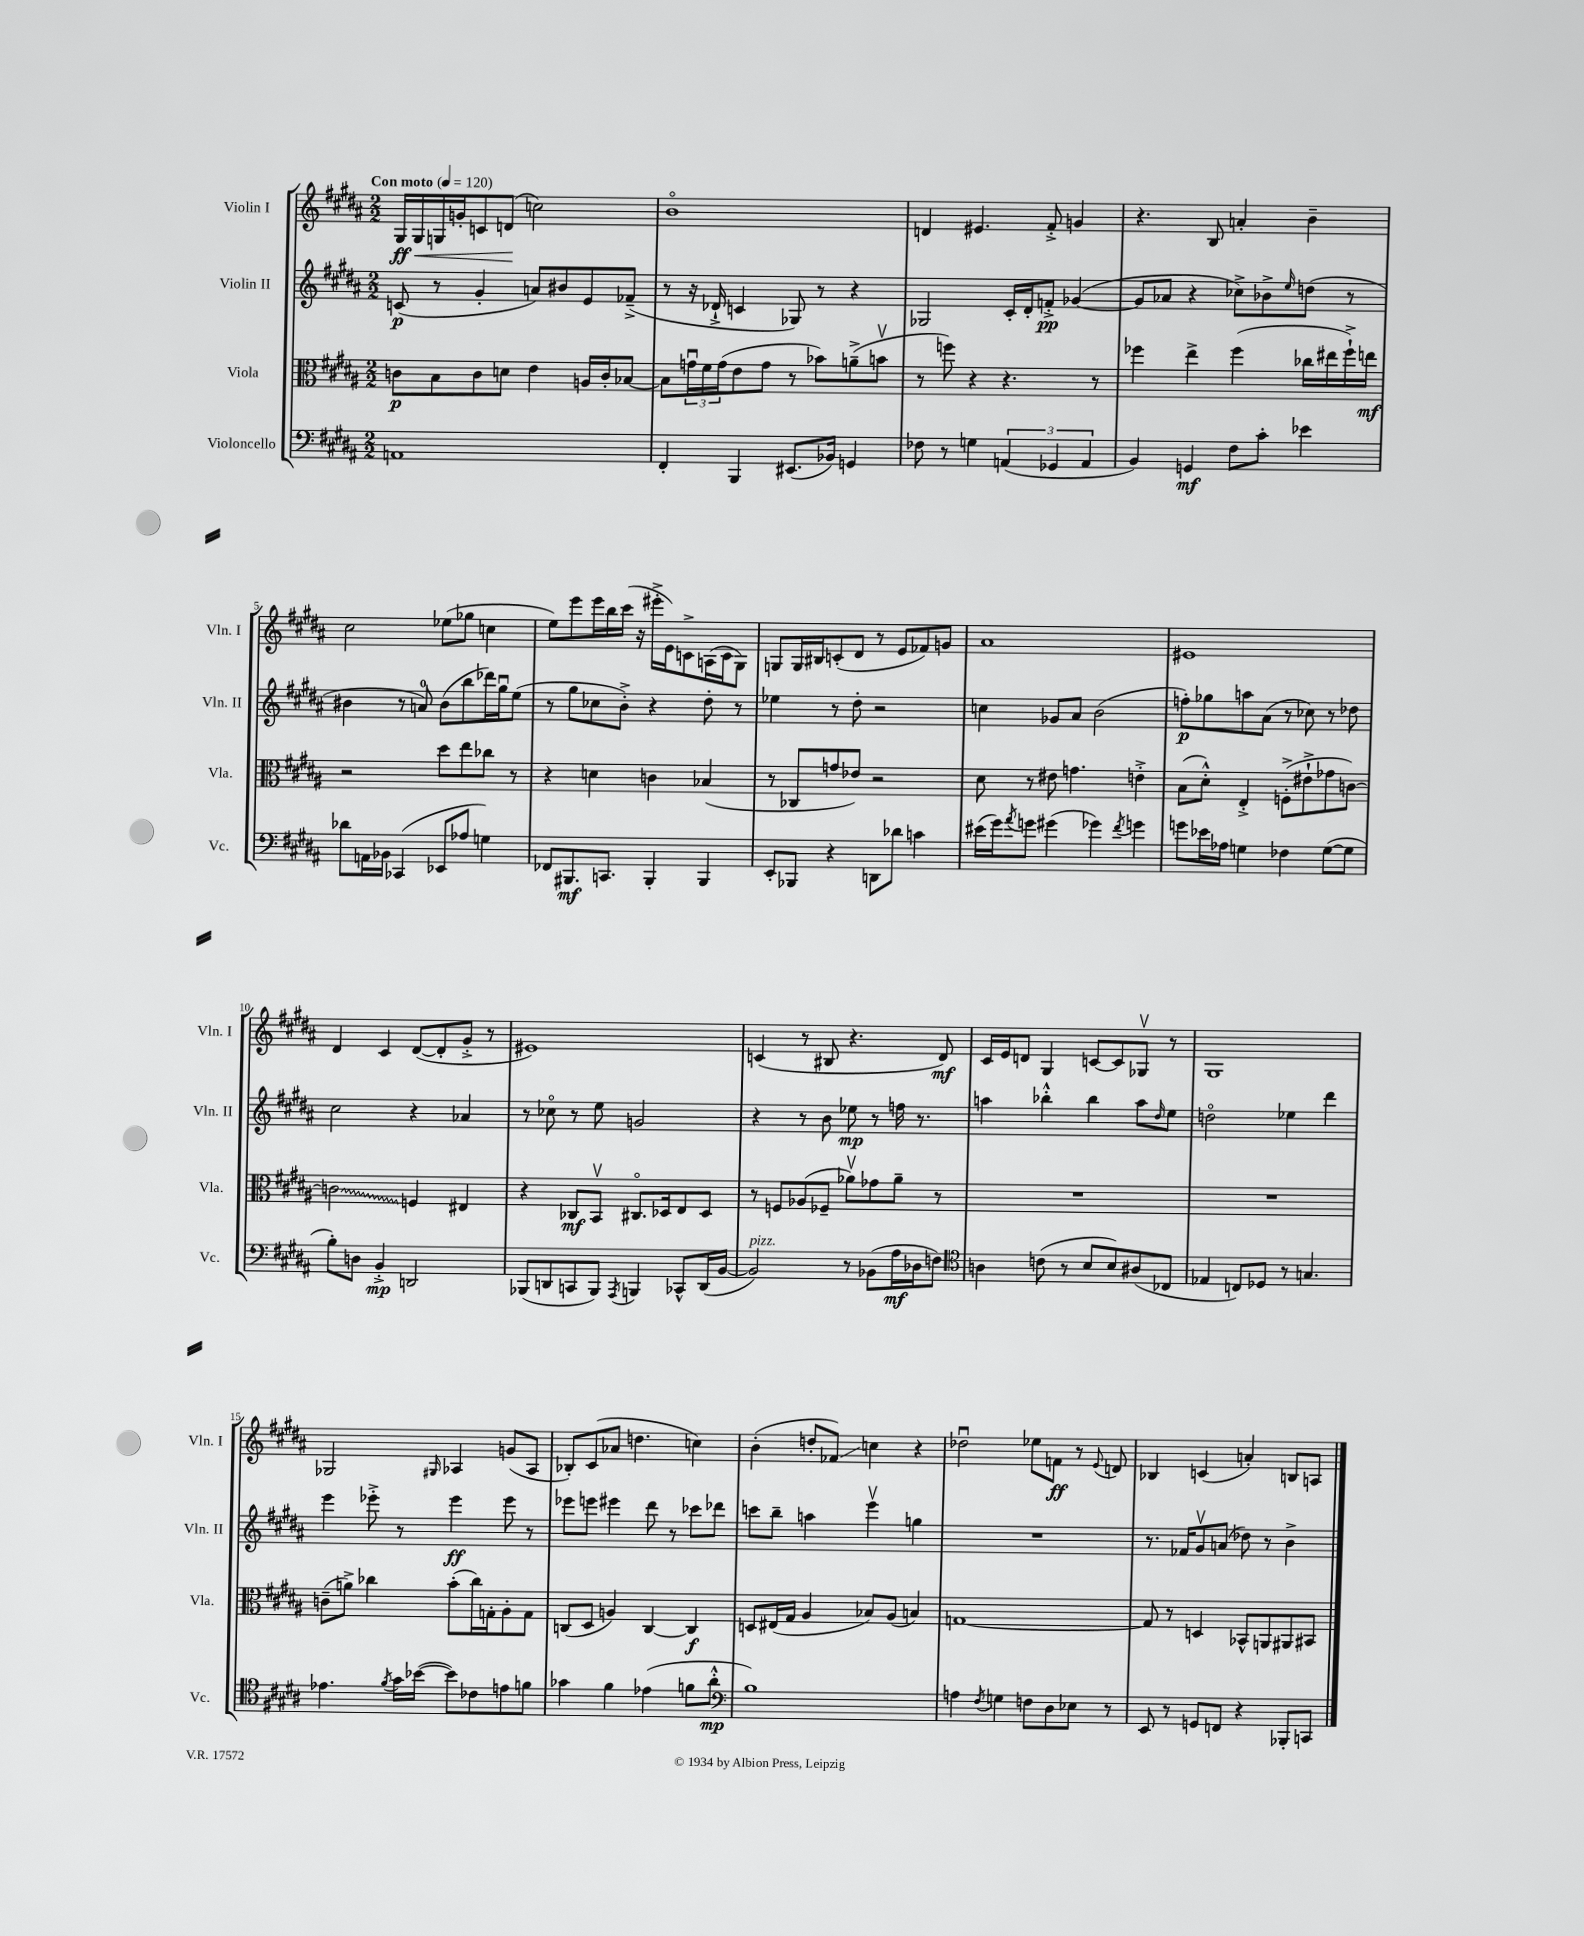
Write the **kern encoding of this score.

**kern	**kern	**kern	**kern
*staff4	*staff3	*staff2	*staff1
*clefF4	*clefC3	*clefG2	*clefG2
*k[f#c#g#d#a#]	*k[f#c#g#d#a#]	*k[f#c#g#d#a#]	*k[f#c#g#d#a#]
*M2/2	*M2/2	*M2/2	*M2/2
*MM120	*MM120	*MM120	*MM120
1AA	8c\L	(8c/	16G#/LL
.	.	.	16G#/
.	8B\	8r	16G/
.	.	.	16g'/J
.	8c\	4g#'/	8c/
.	8d\J	.	(8d/J
.	4e\	8a/L)	2cc\)
.	.	8b#/	.
.	16A/LL	8e/	.
.	16c'/J	.	.
.	[8B-/J	(8f-~^/J	.
=	=	=	=
4FF#'/	8B-\]L	8r	1bo
.	24gu\L	16r	.
.	24f#\	.	.
.	.	16d-`^/	.
.	(24g\J	.	.
4BBB/	8e\	4c/	.
.	8g\J	.	.
(8.EE#/L	8r	8G-/)	.
.	8b-\L)	8r	.
16BB-/Jk)	.	.	.
4GG/	(8a~^\	4r	.
.	8bv\J	.	.
=	=	=	=
8F-\	8r	2G-/	4d/
8r	8ff\)	.	.
4G\	4r	.	4.e#/
(6AA/	4.r	16c#'/LL	.
.	.	16d#'/J	.
.	.	8f'^/J	8f#'^/
6GG-/	.	.	.
.	.	([4g-/	4g/
6AA/	.	.	.
.	8r	.	.
=	=	=	=
4BB/)	4ff-\	8g-/]L	4.r
.	.	8a-/J	.
4GG/	4ee^\	4r	.
.	.	.	8B/
8F#\L	(4ff-\	8cc-^\L)	4a'/
8c#'\J	.	8b-^\	.
.	.	16qqee/	.
4e-\	16cc-\LL	(8dd\J	4b~\
.	16ee#\	.	.
.	16ff-`^\)	8r	.
.	16ee\JJ	.	.
=	=	=	=
8d-\L	2r	4b#\	2cc#\
16AA\L	.	.	.
16BB-\JJ	.	.	.
(4CC-/	.	8r	.
.	.	8a/)	.
8EE-/L	8dd#\L	(8b#\L	(8ee-\L
8A-/J	8ee\	8bb\	8gg-\J
4G\)	8cc-\J	16ddd-\L)	4cc\
.	.	16gg#u\J	.
.	8r	(8ee\J	.
=	=	=	=
8FF-/L	4r	8r	8ee\L)
8.BBB#/	.	8gg#\L	8eee\
.	4d\	8cc-\	16eee\L
8.CC/J	.	.	16bb\
.	.	8b'^\J)	(16ccc#\JJ
.	.	.	16r
4BBB#'/	4c\	4r	16eee#'^\LL
.	.	.	16e\J)
.	.	.	8c^\
4BBB#/	(4B-/	8dd#'\	(16A\L
.	.	.	16c\J
.	.	8r	8G#\J)
=	=	=	=
8EE'/L	8r	4ee-\	8G/L
8BBB-/J	8C-/L	.	16G/L
.	.	.	16B#/J
4r	8g/	8r	(8c'/
.	8e-/J)	8dd#'\	8d#/J
8DD\L	2r	2r	8r
8d-\J	.	.	8e/L
4c\	.	.	8f-/)
.	.	.	8g/J
=	=	=	=
(16e#\LL	8d#\	4cc\	1a#
16g#\J)	.	.	.
8qa#/	.	.	.
8g\J	8r	.	.
(4g#\	8e#\	8g-/L	.
.	4.g\	8a#/J	.
4g-\)	.	(2b\	.
8qf#/	.	.	.
4g\	4e'^\	.	.
=	=	=	=
8g\L	(8B\L	8ff'\L)	1e#
16e-\L	8d#'^^\J)	8gg-\	.
16A-\JJ	.	.	.
4G\	4E'^/	8aa\	.
.	.	(8a#\J	.
4F-\	(8F'^\L	8r	.
.	8e#`^\	8cc-\)	.
([8G\L	8g-\	8r	.
8G\]J	[8c\J)	8dd-\	.
=	=	=	=
8B'\L)	2c\]	2cc#\	4d#/
8D\J	.	.	.
4BB'^/	.	.	4c#/
2DD/	4F/	4r	([8d#/L
.	.	.	8d#'/]
.	4E#/	4a-/	8g#'^/J
.	.	.	8r
=	=	=	=
(8BBB-/L	4r	8r	1e#)
8DD/	.	8cc-o\	.
8CC/	8C-/L	8r	.
8BBB-/J)	8BBv/J	8ee\	.
8qAAA#/	.	.	.
4BBB/	8.C#o/L	2g/	.
.	16D-/k	.	.
8CC-^^/L	8E/	.	.
(16DD/L	8D-/J	.	.
[16BB/JJ	.	.	.
=	=	=	=
2BB/])	8r	4r	(4c/
.	8F/L	.	.
.	(8A-/	8r	8r
.	8F-~/J	8b\	8B#/
8r	8a-v\L)	8ee-\	4.r
(8BB-\L	8g-\	8r	.
16A#\L	8a-~\J	16ff\	.
16D-\J	.	8.r	.
8F\J)	8r	.	8d#/)
=	=	=	=
*clefC4	*	*	*
4A\	1r	4aa\	16c#/LL
.	.	.	16e/J
.	.	.	8d/J
(8c\	.	4bb-'^^\	4G#/
8r	.	.	.
8B/L	.	4bb-\	[8c/L
8B/)	.	.	8c/]
(8A#/	.	8aa\L	8G-v/J
.	.	16qqdd#/	.
8C-/J	.	8ee\J	8r
=	=	=	=
4E-/	1r	2ddo\	1G#
8C/L)	.	.	.
8D-/J	.	.	.
8r	.	4ee-\	.
4.G/	.	.	.
.	.	4ddd#\	.
=	=	=	=
4.e-\	(8c~\L	4eee\	2G-/
.	8a^\J)	.	.
.	4cc-\	8eee-'^\	.
8qf#/	.	.	.
16g#\LL	.	8r	.
([16b-\JJ	.	.	.
.	.	.	16qqG#/
8b-\]L)	(8b'\L	4eee-\	4A-/
8c-\	16cc-\L)	.	.
.	16G'\J	.	.
8e\	8A#'\	8eee-\	(8g/L
8f\J	8G\J	8r	8A-/J
=	=	=	=
4g-\	(8C/L	8eee-\L	8B-'/L)
.	8D#/J	8eee\J	(8c#/
4f#\	4A/)	4eee#\	8a-/J
.	.	.	4.dd\
(4e-\	[4C/	8ddd#\	.
.	.	8r	.
8f\L	4C/]	8ccc-\L	4cc\)
8a#'^^\J	.	8ddd-\J	.
=	=	=	=
*clefF4	*	*	*
1B)	8D/L	8ccc\L	(4b'\
.	(16E#/L	8bb~\J	.
.	16G#/JJ	.	.
.	4A#/	4aa\	8dd'/L
.	.	.	8f-/J)
.	8B-/L)	4eeev\	4cc\
.	(8A#/J	.	.
.	4B/)	4gg\	4r
=	=	=	=
4A\	[1G	1r	2dd-u\
8qF#/	.	.	.
4G\	.	.	.
8F\L	.	.	8ee-\L
8D#\	.	.	8f\J
8E-\J	.	.	8r
.	.	.	8qqe/
8r	.	.	8d/
=	=	=	=
8EE/	8G/]	8.r	4B-/
8r	8r	.	.
.	.	16f-/LK	.
8GG/L	4D/	8g#v/	(4c/
8FF/J	.	(8a/J	.
4r	8BB-^^/L	8dd-\)	4a'/)
.	8AA/	8r	.
8BBB-'/L	8AA#/	4b^\	8B/L
8CC/J	8BB#/J	.	8A/J
==	==	==	==
*-	*-	*-	*-
